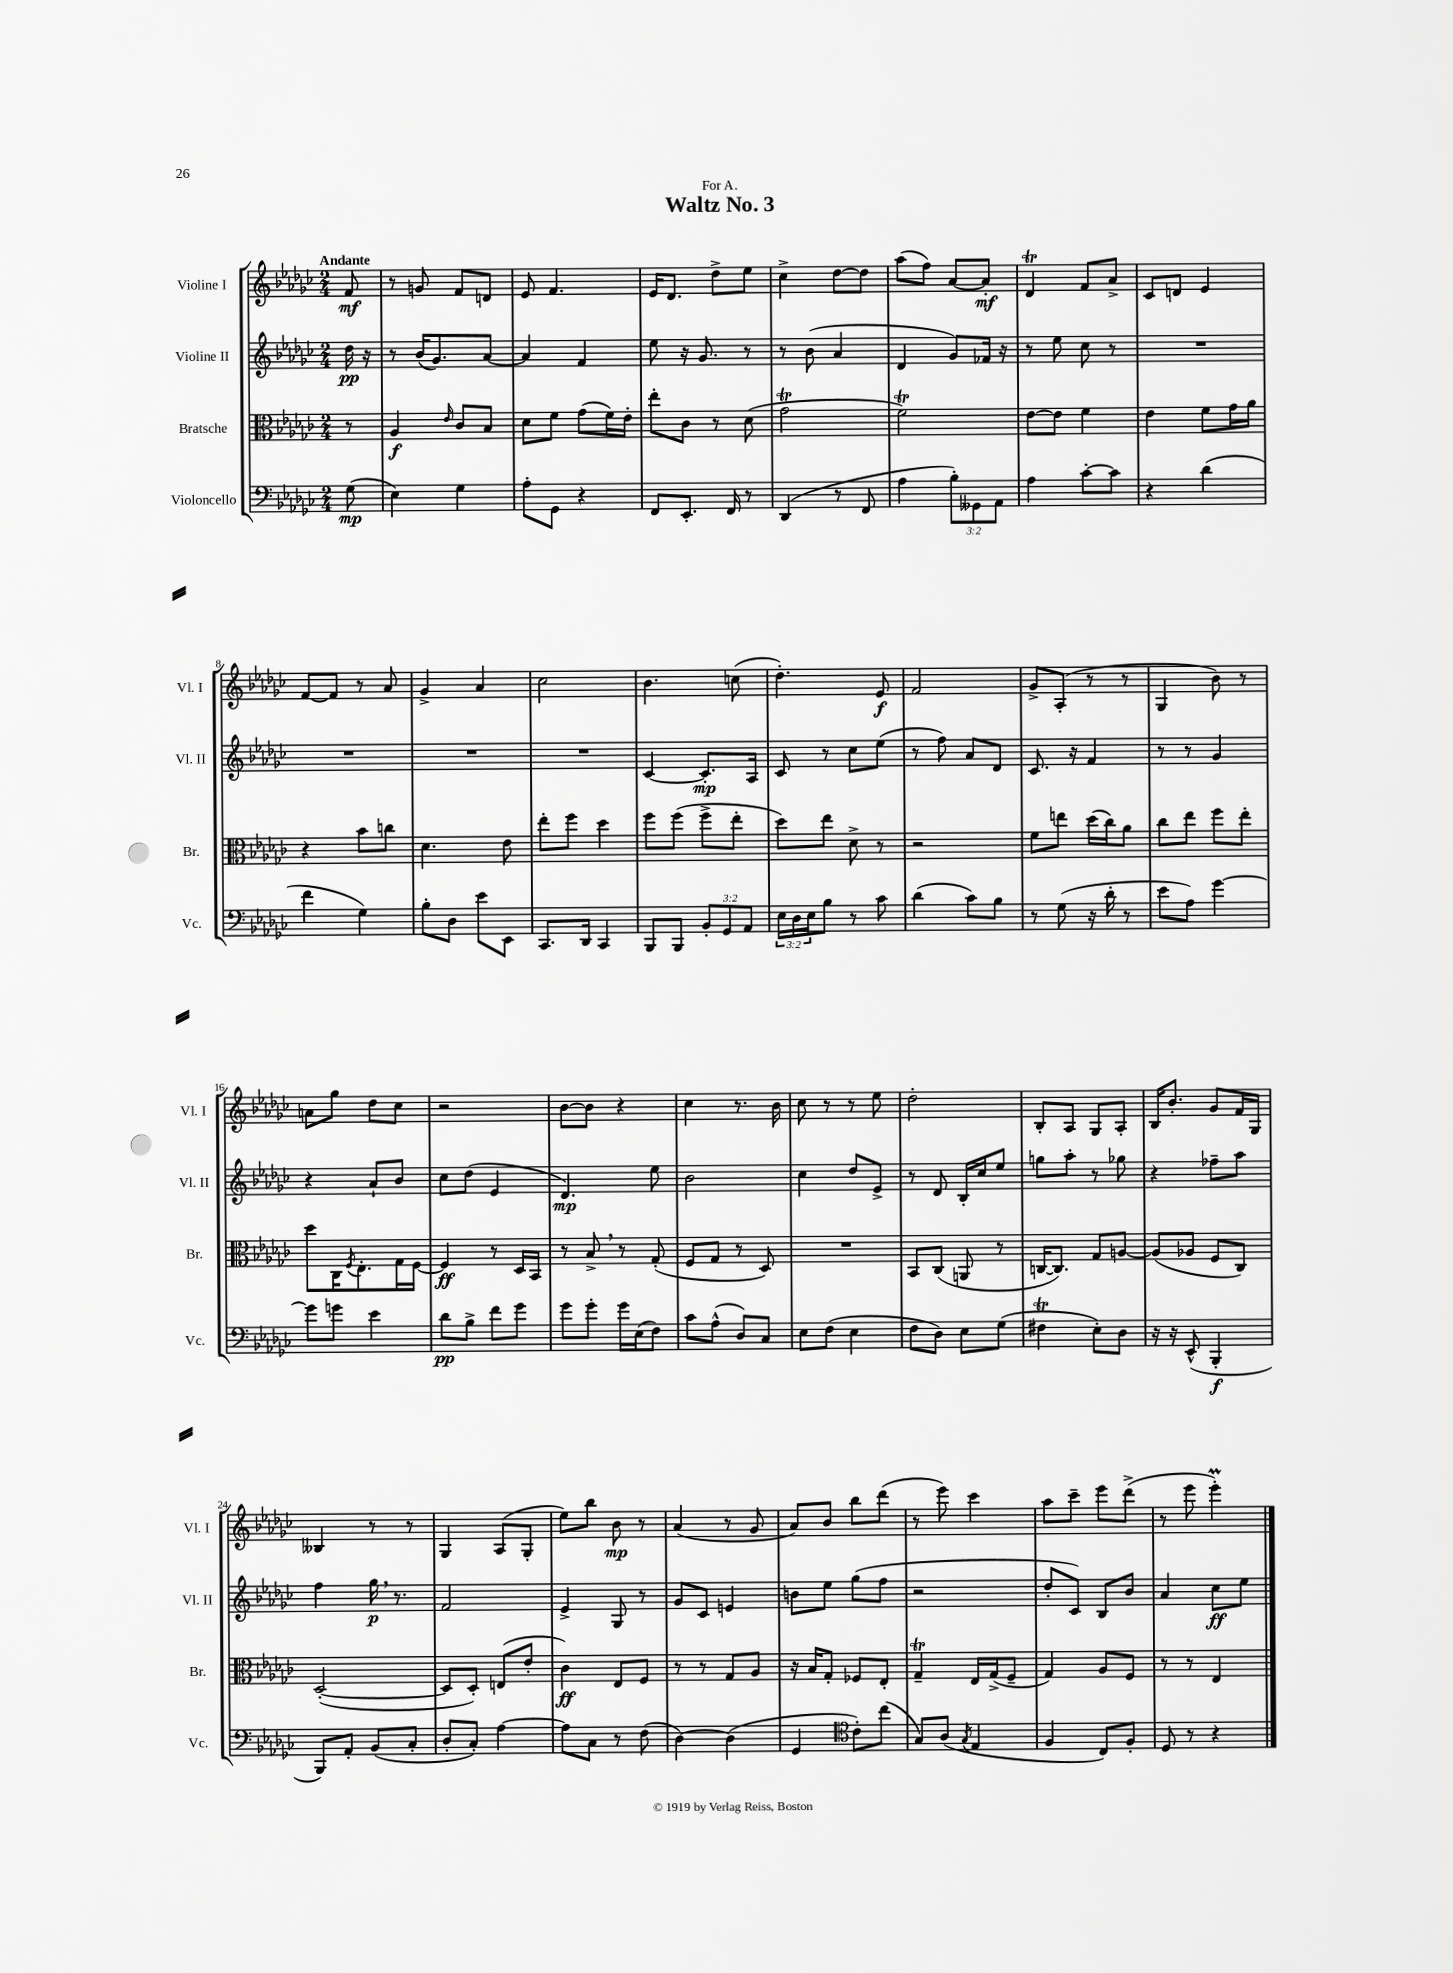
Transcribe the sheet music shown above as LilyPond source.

\header { title = "Waltz No. 3" dedication = "For A." }
<<
\new StaffGroup <<
\new Staff = "s0" \with { instrumentName = "Violine I" shortInstrumentName = "Vl. I" } {
    \clef treble \key ges \major \numericTimeSignature \time 2/4 \partial 8 \tempo "Andante"
    f'8\mf |
    r8 g'8 f'8 d'8 |
    ees'8 f'4. |
    ees'16 des'8. des''8-> ees''8 |
    ces''4-> des''8~ des''8 |
    aes''8( f''8) aes'8~ aes'8-.\mf |
    des'4\trill f'8 aes'8-> |
    ces'8 d'8 ees'4 |
    f'8~ f'8 r8 aes'8 |
    ges'4-> aes'4 |
    ces''2 |
    bes'4. c''8( |
    des''4.-.) ees'8\f |
    f'2 |
    ges'8-> aes8-.( r8 r8 |
    ges4 bes'8) r8 |
    a'8 ges''8 des''8 ces''8 |
    r2 |
    bes'8~ bes'8 r4 |
    ces''4 r8. bes'16 |
    ces''8 r8 r8 ees''8 |
    des''2-. |
    bes8-. aes8 ges8 aes8-. |
    bes16 bes'8.-. ges'8 f'16 ges16 |
    beses4 r8 r8 |
    ges4 aes8( ges8-. |
    ees''8) bes''8 bes'8\mp r8 |
    aes'4( r8 ges'8 |
    aes'8) bes'8 bes''8 des'''8( |
    r8 ees'''8) ces'''4 |
    aes''8 ces'''8-- ees'''8 des'''8->( |
    r8 ees'''8 ees'''4-.\prall) \bar "|." |
}
\new Staff = "s1" \with { instrumentName = "Violine II" shortInstrumentName = "Vl. II" } {
    \clef treble \key ges \major \numericTimeSignature \time 2/4 \partial 8
    des''16\pp r16 |
    r8 bes'16( ges'8.) aes'8~ |
    aes'4 f'4 |
    ees''8 r16 ges'8. r8 |
    r8 bes'8( aes'4 |
    des'4 ges'8) fes'16 r16 |
    r8 ees''8 ces''8 r8 |
    R2 |
    R2 |
    R2 |
    R2 |
    ces'4~ ces'8.-.\mp aes16 |
    ces'8 r8 ces''8 ees''8( |
    r8 f''8) aes'8 des'8 |
    ces'8. r16 f'4 |
    r8 r8 ges'4 |
    r4 aes'8-! bes'8 |
    ces''8 des''8( ees'4 |
    des'4.\mp) ees''8 |
    bes'2 |
    ces''4 des''8 ees'8-> |
    r8 des'8 bes16-. ces''16 ees''8 |
    g''8 aes''8-. r8 ges''8 |
    r4 fes''8-- aes''8 |
    f''4 ges''16\p \breathe r8. |
    f'2 |
    ees'4-> ges8 r8 |
    ges'8 ces'8 e'4 |
    b'8 ees''8 ges''8( f''8 |
    r2 |
    des''8-. ces'8) bes8 bes'8 |
    aes'4 ces''8\ff ees''8 \bar "|." |
}
\new Staff = "s2" \with { instrumentName = "Bratsche" shortInstrumentName = "Br." } {
    \clef alto \key ges \major \numericTimeSignature \time 2/4 \partial 8
    r8 |
    aes4\f \grace { ees'16 } ces'8 bes8 |
    des'8 f'8 ges'8( f'16) ees'16-. |
    ees''8-. ces'8 r8 des'8( |
    ges'2\trill |
    f'2\trill) |
    ees'8~ ees'8 f'4 |
    ees'4 f'8 ges'16 aes'16 |
    r4 bes'8 c''8 |
    des'4. ees'8 |
    ees''8-. f''8 des''4 |
    f''8 f''8( f''8-> ees''8-. |
    des''8) ees''8 des'8-> r8 |
    r2 |
    f'8 e''8 des''16( ces''16) aes'8 |
    ces''8 ees''8 f''8 ees''8-. |
    des''8 ces16 \acciaccatura { f8 } ees8.-. ges16 f16~ |
    f4\ff r8 des16 bes,16 |
    r8 bes8-> \breathe r8 ges8-.( |
    f8 ges8 r8 des8) |
    R2 |
    bes,8 ces8( a,8 r8 |
    c16~ c8.) ges8 a8~ |
    a8( aes8 f8 ces8) |
    des2~-.( |
    des8 des8-.) e8( ees'8-. |
    ces'4\ff) ees8 f8 |
    r8 r8 ges8 aes8 |
    r16 bes16 ges8-. fes8 ees8-. |
    ges4--\trill ees16 ges16->( f8-- |
    ges4) aes8 f8 |
    r8 r8 ees4 \bar "|." |
}
\new Staff = "s3" \with { instrumentName = "Violoncello" shortInstrumentName = "Vc." } {
    \clef bass \key ges \major \numericTimeSignature \time 2/4 \override Staff.TupletNumber.text = #tuplet-number::calc-fraction-text \partial 8
    ges8\mp( |
    ees4) ges4 |
    aes8-. ges,8 r4 |
    f,8 ees,8.-. f,16 r8 |
    des,4( r8 f,8 |
    aes4 \tuplet 3/2 { bes8-.) geses,8 aes,8 } |
    aes4 ces'8~-. ces'8 |
    r4 des'4( |
    f'4 ges4) |
    bes8-. des8 ees'8 ees,8 |
    ces,8. des,16 ces,4 |
    bes,,8 bes,,8 \tuplet 3/2 { bes,8-. ges,8 aes,8 } |
    \tuplet 3/2 { ees16 des16 ees16 } bes8 r8 ces'8 |
    des'4( ces'8) bes8 |
    r8 ges8( r16 des'16-. r8 |
    ees'8 aes8) ges'4~ |
    ges'8 g'8 ees'4 |
    des'8\pp bes8-> f'8 ges'8 |
    ges'8 ges'8-. ges'16 ees16( f8) |
    ces'8 aes8-^( des8) ces8 |
    ees8 f8( ees4 |
    f8 des8) ees8 ges8( |
    fis4\trill ees8-.) des8 |
    r16 r16 ees,8-^( bes,,4-.\f |
    bes,,8) aes,8-. bes,8( ces8-. |
    des8-. ces8-.) aes4~ |
    aes8 ces8 r8 f8( |
    des4~) des4( |
    ges,4 \clef tenor ces'8-.) ces''8( |
    ges8) aes8( \acciaccatura { ges8 } ees4 |
    f4 ces8) f8-. |
    des8 r8 r4 \bar "|." |
}
>>
>>
